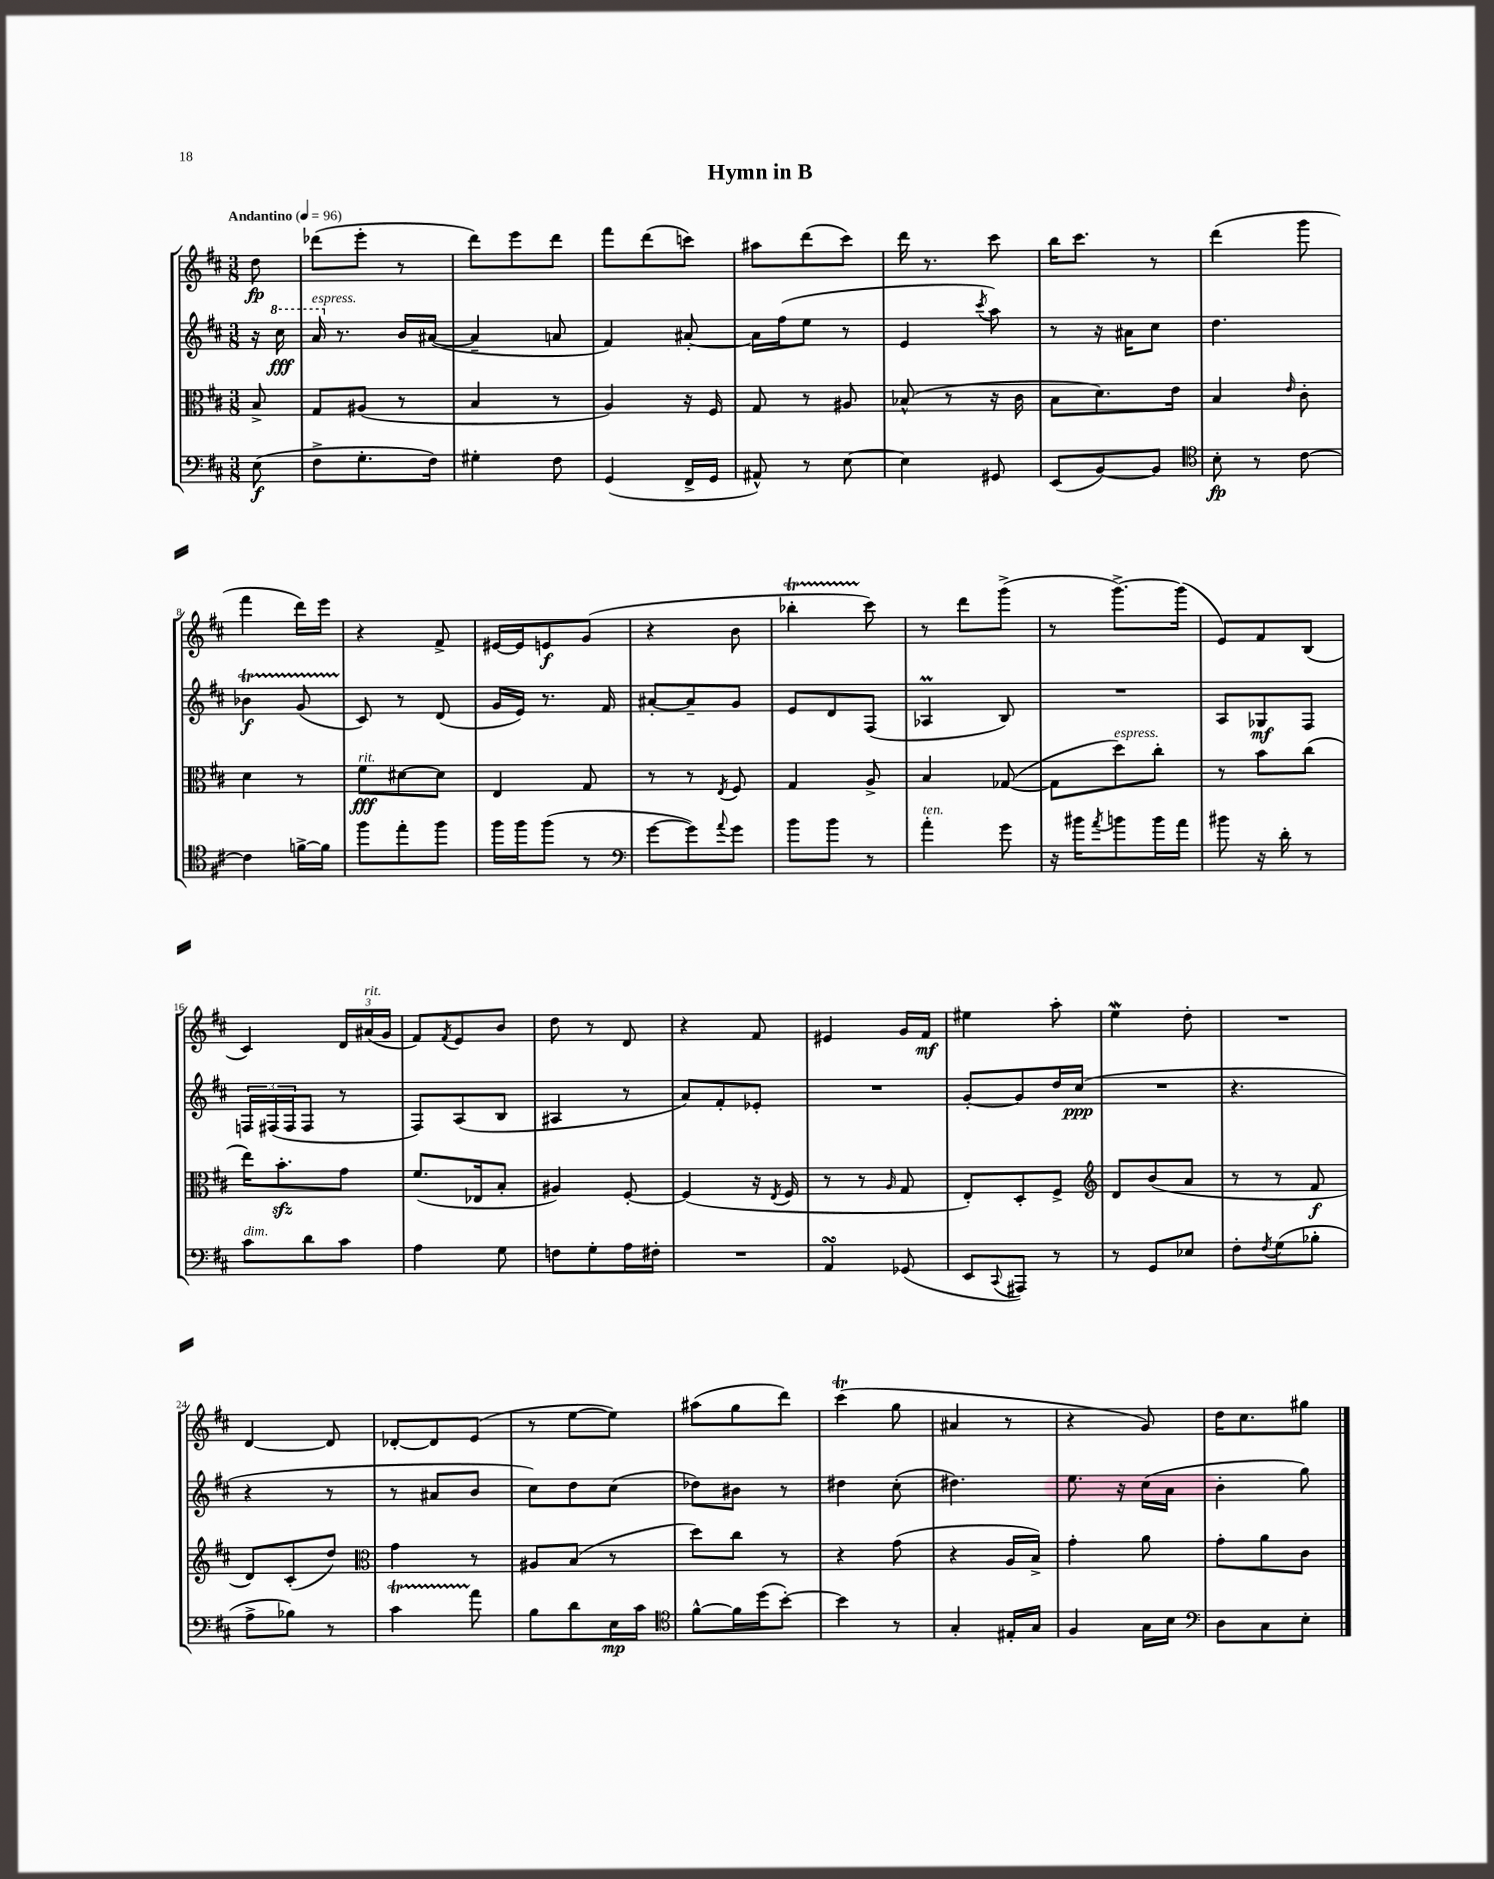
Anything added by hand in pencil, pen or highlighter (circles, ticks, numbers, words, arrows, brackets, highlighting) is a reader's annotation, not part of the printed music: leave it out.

**kern	**kern	**kern	**kern
*staff4	*staff3	*staff2	*staff1
*clefF4	*clefC3	*clefG2	*clefG2
*k[f#c#]	*k[f#c#]	*k[f#c#]	*k[f#c#]
*M3/8	*M3/8	*M3/8	*M3/8
*MM96	*MM96	*MM96	*MM96
(8E	8B^	16r	8dd
.	.	16ccc#	.
=	=	=	=
8F#^	8G	16aa	(8ddd-
.	.	8.r	.
8.G'	(8A#	.	8eee'
.	8r	16b	8r
16F#)	.	([16a#	.
=	=	=	=
4G#'	4B	4a#~]	8ddd)
.	.	.	8eee
8F#	8r	8a	8ddd
=	=	=	=
(4GG	4A)	4f#)	8fff#
.	.	.	(8ddd
16FF#^	16r	[8a#'	8ccc)
16GG	16F#	.	.
=	=	=	=
8AA#^^)	8G	16a#]	8aa#
.	.	(16ff#	.
8r	8r	8ee	(8ddd
[8E	8A#	8r	8ccc#)
=	=	=	=
4E]	(8B-^^	4e	16ddd
.	.	.	8.r
.	8r	.	.
.	.	8qccc#	.
8GG#	16r	8aa)	8ccc#
.	16c#	.	.
=	=	=	=
(8EE	8B	8r	16bb
.	.	.	8.ccc#
[8BB)	8.d)	16r	.
.	.	16a#	.
8BB]	.	8cc#	8r
.	16e	.	.
=	=	=	=
*clefC4	*	*	*
8B'	4B	4.dd	(4ddd
8r	.	.	.
.	16qqe	.	.
[8c#	8c#'	.	8ggg
=	=	=	=
4c#]	4d	4b-	4fff#
[16f^	8r	(8g	16ddd)
16f]	.	.	16eee
=	=	=	=
8ff#	8f#	8c#)	4r
8ee'	[8d#	8r	.
8ff#	8d#]	(8d	8f#^
=	=	=	=
16ff#	4E	16g	[16e#
16ff#	.	16e)	16e#]
(8ff#	.	8.r	8e
8r	8G	.	(8g
.	.	16f#	.
=	=	=	=
*clefF4	*	*	*
[8g	8r	[8a#'	4r
8g])	8r	8a#~]	.
8qqa	8qE	.	.
8g	8F#	8g	8b
=	=	=	=
8b	4G	8e	4bb-'
8b	.	8d	.
8r	8A^	(8F#	8ccc#)
=	=	=	=
4a'	4B	4A-	8r
.	.	.	8ddd
8g	([8G-	8B)	(8ggg^
=	=	=	=
16r	8G-]	4.r	8r
16b#	.	.	.
8qa	.	.	.
8b	8dd)	.	[8.ggg^)
16b	8cc#'	.	.
16a	.	.	(16ggg]
=	=	=	=
8b#	8r	8A	8e)
16r	8b	8G-	8f#
16d'	.	.	.
8r	(8cc#	8F#	(8B
=	=	=	=
8c#	16ee)	24F	4c#)
.	.	(24F#	.
.	8.b'	.	.
.	.	24F#	.
8d	.	8F#	.
8c#	8g	8r	24d
.	.	.	(24a#
.	.	.	24g
=	=	=	=
4A	(8.f#	8F#)	8f#)
.	.	.	8qf#
.	.	(8A	8e
.	16E-	.	.
8G	8B'	8B	8b
=	=	=	=
8F	4A#)	4A#	8dd
8G'	.	.	8r
16A	[8F#'	8r	8d
16F#'	.	.	.
=	=	=	=
4.r	(4F#]	8a)	4r
.	.	8f#'	.
.	16r	8e-'	8f#
.	8qE	.	.
.	16F#	.	.
=	=	=	=
4AA	8r	4.r	4e#
.	8r	.	.
.	16qqA	.	.
(8GG-	8G	.	16g
.	.	.	16f#
=	=	=	=
8EE	8E')	[8g'	4ee#
8qqCC#	.	.	.
8AAA#)	8D'	8g]	.
8r	8F#^	16dd	8aa'
.	.	(16cc#	.
=	=	=	=
*	*clefG2	*	*
8r	8d	4.r	4ee
8GG	(8b	.	.
8E-	8a	.	8dd'
=	=	=	=
8F#'	8r	4.r	4.r
8qF#	.	.	.
(8G	8r	.	.
8B-'	8f#	.	.
=	=	=	=
8A^	8d)	4r	[4d
8B-)	(8c#'	.	.
8r	8dd)	8r	8d]
=	=	=	=
*	*clefC3	*	*
4c#	4g	8r	[8d-'
.	.	8a#	8d-]
8a	8r	8b	(8e
=	=	=	=
8B	8A#	8cc#)	8r
8d	(8B	8dd	[8ee
16E	8r	(8cc#	8ee])
16c#	.	.	.
=	=	=	=
*clefC4	*	*	*
[8f#^^	8dd)	8dd-)	(8aa#
16f#]	8cc#	8b#	8gg
(16dd	.	.	.
[8b')	8r	8r	8ddd)
=	=	=	=
4b]	4r	4dd#	(4ccc#
8r	(8g	(8cc#'	8gg
=	=	=	=
4G'	4r	4.dd#)	4a#
16E#'	16A	.	8r
16G	16B^)	.	.
=	=	=	=
4F#	4g'	8.ee	4r
.	.	16r	.
16G	8a	(16cc#	8g)
16B	.	16a	.
=	=	=	=
*clefF4	*	*	*
8D	8g'	4b'	16dd
.	.	.	8.cc#
8C#	8a	.	.
8E'	8c#	8gg)	8gg#
==	==	==	==
*-	*-	*-	*-
